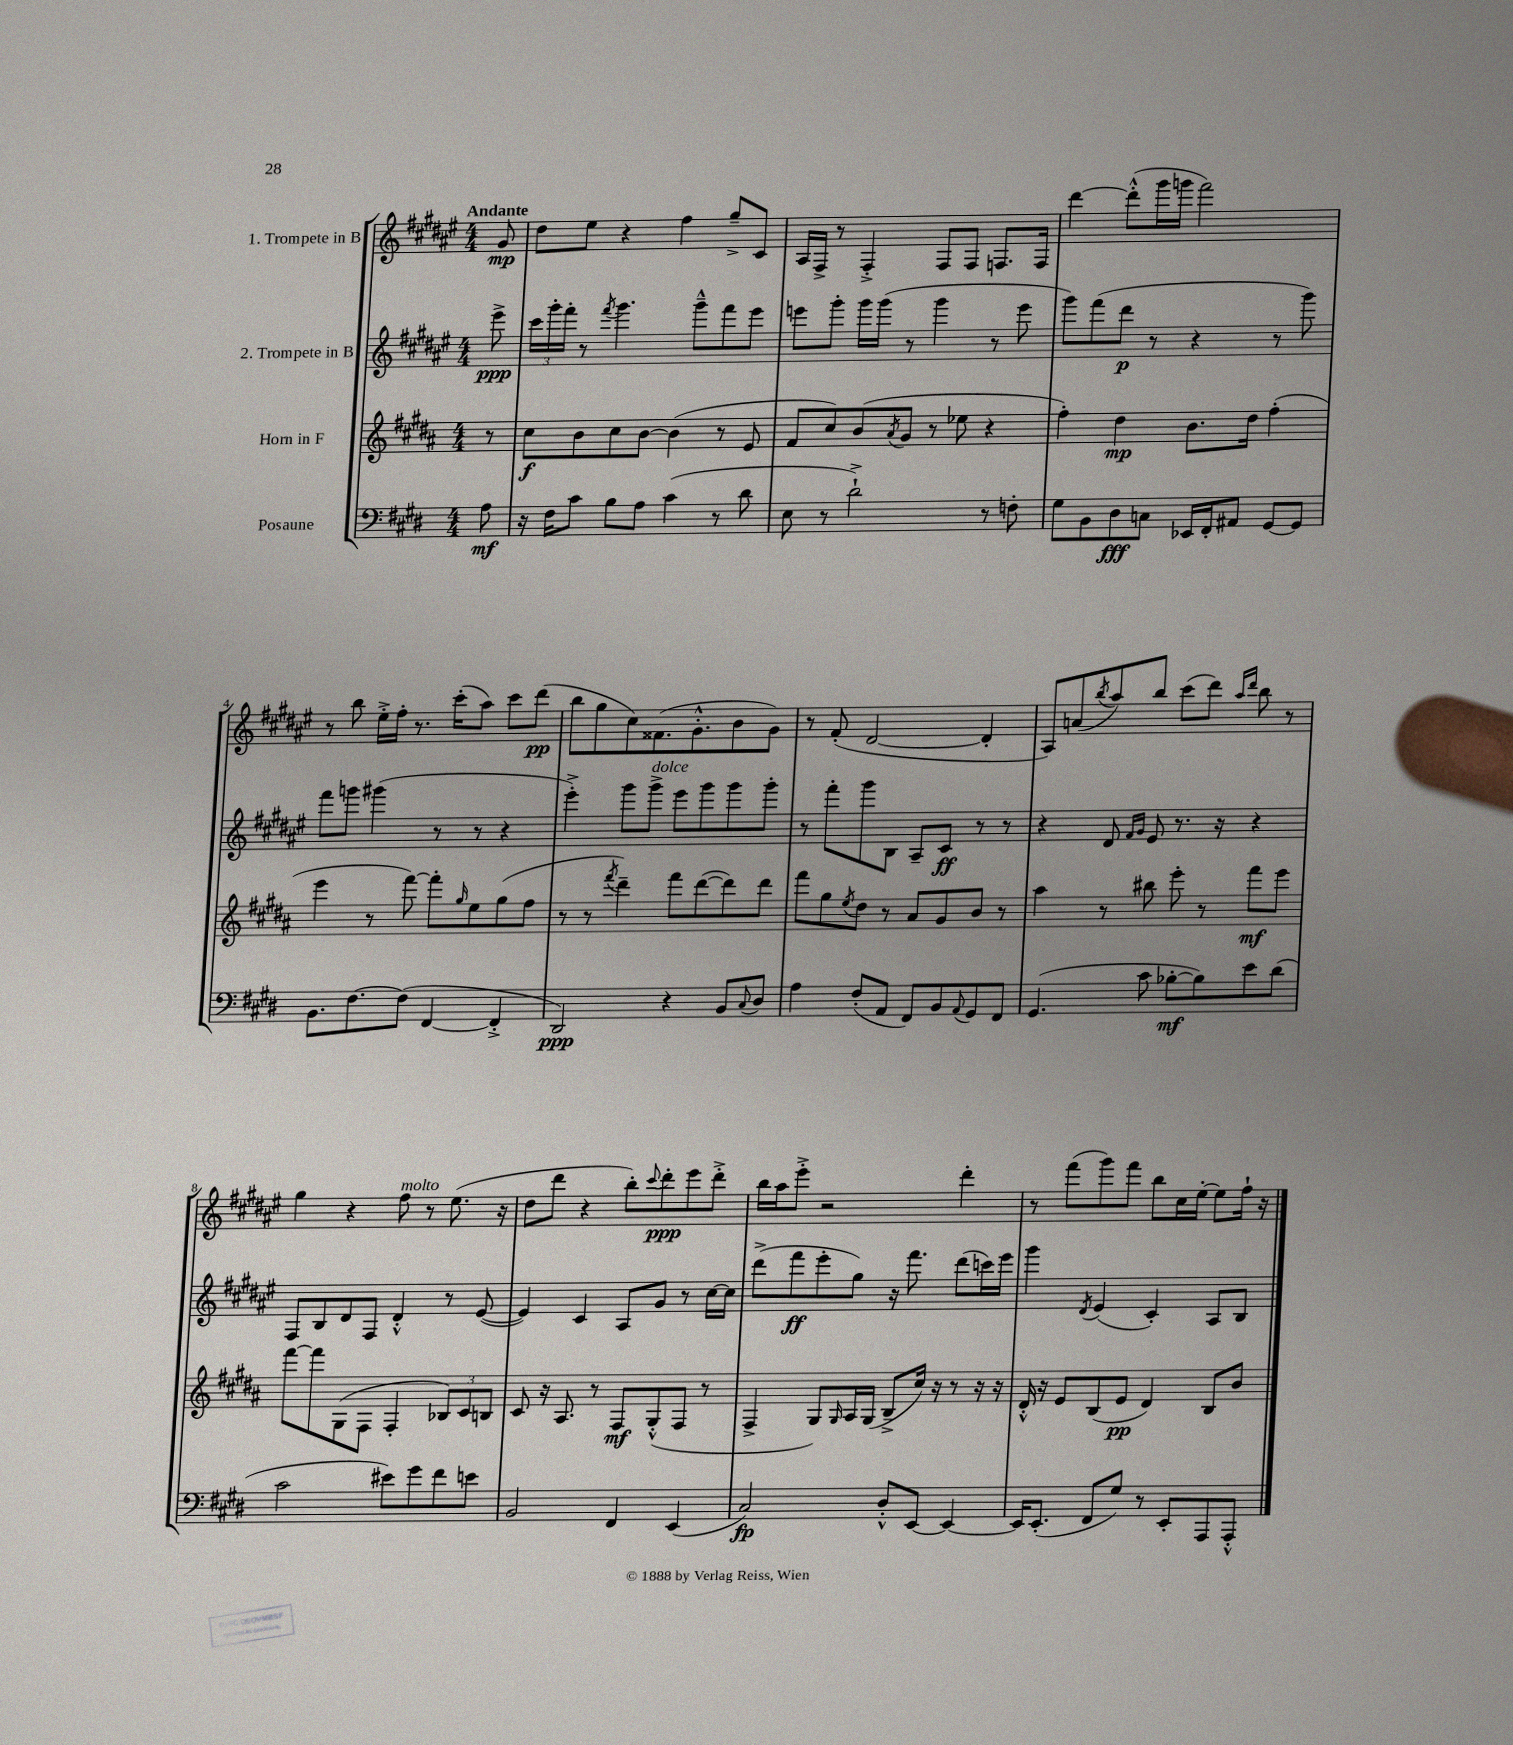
<<
\new StaffGroup <<
\new Staff = "s0" \with { instrumentName = "1. Trompete in B" } {
    \clef treble \key fis \major \numericTimeSignature \time 4/4 \partial 8 \tempo "Andante"
    gis'8\mp |
    dis''8 eis''8 r4 fis''4 gis''8---> cis'8 |
    ais16 fis16-> r8 fis4-.-> fis8 fis8 f8. f16 |
    dis'''4~ dis'''8-.-^( gis'''16 g'''16 fis'''2) |
    r8 b''8 eis''16-.-> fis''16-. r8. cis'''16-.( ais''8) cis'''8 dis'''8\pp( |
    b''8 gis''8 cis''8) fisis'8.( gis'8.-.-^ b'8 gis'8) |
    r8 fis'8-.( dis'2~ dis'4-. |
    ais8) a'8( \acciaccatura { b''8 } ais''8) b''8 cis'''8( dis'''8) \grace { ais''16 dis'''16 } b''8 r8 |
    gis''4 r4 fis''8^\markup { \italic "molto" } r8 eis''8.( r16 |
    dis''8 dis'''8 r4 b''8-.) \appoggiatura { cis'''8 } dis'''8-.\ppp eis'''8 dis'''8-.-> |
    b''16 ais''16 eis'''8-.-> r2 dis'''4-. |
    r8 fis'''8( gis'''8) fis'''8 b''8 cis''16 eis''16~-. eis''8 fis''16-! r16 \bar "|." |
}
\new Staff = "s1" \with { instrumentName = "2. Trompete in B" } {
    \clef treble \key fis \major \numericTimeSignature \time 4/4 \partial 8
    eis'''8->\ppp |
    \tuplet 3/2 { cis'''16 gis'''16-. fis'''16-. } r8 \acciaccatura { fis'''8 } gis'''4. gis'''8---^ fis'''8 eis'''8 |
    e'''8 gis'''8-. gis'''16 gis'''16( r8 gis'''4 r8 e'''8 |
    gis'''8) fis'''8( dis'''8\p r8 r4 r8 gis'''8) |
    fis'''8 g'''8 gis'''4( r8 r8 r4 |
    eis'''4-.->) gis'''8 gis'''8->^\markup { \italic "dolce" } eis'''8 gis'''8 gis'''8 gis'''8-. |
    r8 fis'''8-. gis'''8 b8 ais8-- cis'8\ff r8 r8 |
    r4 dis'8 \grace { fis'16 gis'16 } eis'8 r8. r16 r4 |
    fis8 b8 dis'8 fis8 dis'4-.-^ r8 eis'8~( |
    eis'4) cis'4 ais8 gis'8 r8 cis''16~ cis''16 |
    dis'''8->( fis'''8\ff eis'''8-. gis''8) r16 fis'''8. dis'''8( c'''16) eis'''16 |
    gis'''4 \acciaccatura { dis'8 } eis'4( cis'4-.) ais8 b8 \bar "|." |
}
\new Staff = "s2" \with { instrumentName = "Horn in F" } {
    \clef treble \key b \major \numericTimeSignature \time 4/4 \partial 8
    r8 |
    cis''8\f b'8 cis''8 b'8~ b'4( r8 e'8 |
    fis'8 cis''8) b'8( \acciaccatura { ais'8 } gis'8 r8 ees''8 r4 |
    fis''4-.) dis''4\mp b'8. dis''16 fis''4-.( |
    e'''4 r8 fis'''8~) fis'''8-. \grace { gis''16 } e''8 gis''8( fis''8 |
    r8 r8 \acciaccatura { fis'''8 } dis'''4--) fis'''8 dis'''8~( dis'''8) dis'''8 |
    fis'''8 gis''8 \acciaccatura { e''8 } dis''8 r8 ais'8 gis'8 b'8 r8 |
    ais''4 r8 bis''8 e'''8-. r8 fis'''8\mf e'''8 |
    fis'''8~ fis'''8 gis8( fis8 fis4-. \tuplet 3/2 { bes8) cis'8 b8 } |
    cis'8 r16 ais8. r8 fis8\mf gis8-.-^( fis8 r8 |
    fis4-> gis8) \grace { gis16 } ais16 gis16( b8---> cis''16) r16 r8 r16 r16 |
    dis'16-.-^ r16 e'8 b8( e'8\pp dis'4) b8 b'8 \bar "|." |
}
\new Staff = "s3" \with { instrumentName = "Posaune" } {
    \clef bass \key e \major \numericTimeSignature \time 4/4 \partial 8
    a8\mf |
    r16 fis16 cis'8 b8 a8 cis'4( r8 dis'8 |
    e8 r8 dis'2-!->) r8 f8-. |
    gis8 b,8 dis8\fff c8 ees,16 fis,16-. ais,8 gis,8~ gis,8 |
    b,8. fis8.~ fis8( fis,4~ fis,4-.-> |
    dis,2\ppp) r4 b,8 \appoggiatura { cis8 } dis8 |
    a4 fis8-.( a,8 fis,8) b,8 \appoggiatura { a,8 } gis,8 fis,8 |
    gis,4.( cis'8 bes8~-.\mf bes8) e'8 dis'8( |
    cis'2 eis'8) gis'8 fis'8 e'8 |
    b,2 fis,4 e,4( |
    cis2\fp) dis8-.-^ e,8~ e,4~ |
    e,16 e,8.-.( fis,8 gis8) r8 e,8-. a,,8 a,,8-.-^ \bar "|." |
}
>>
>>
